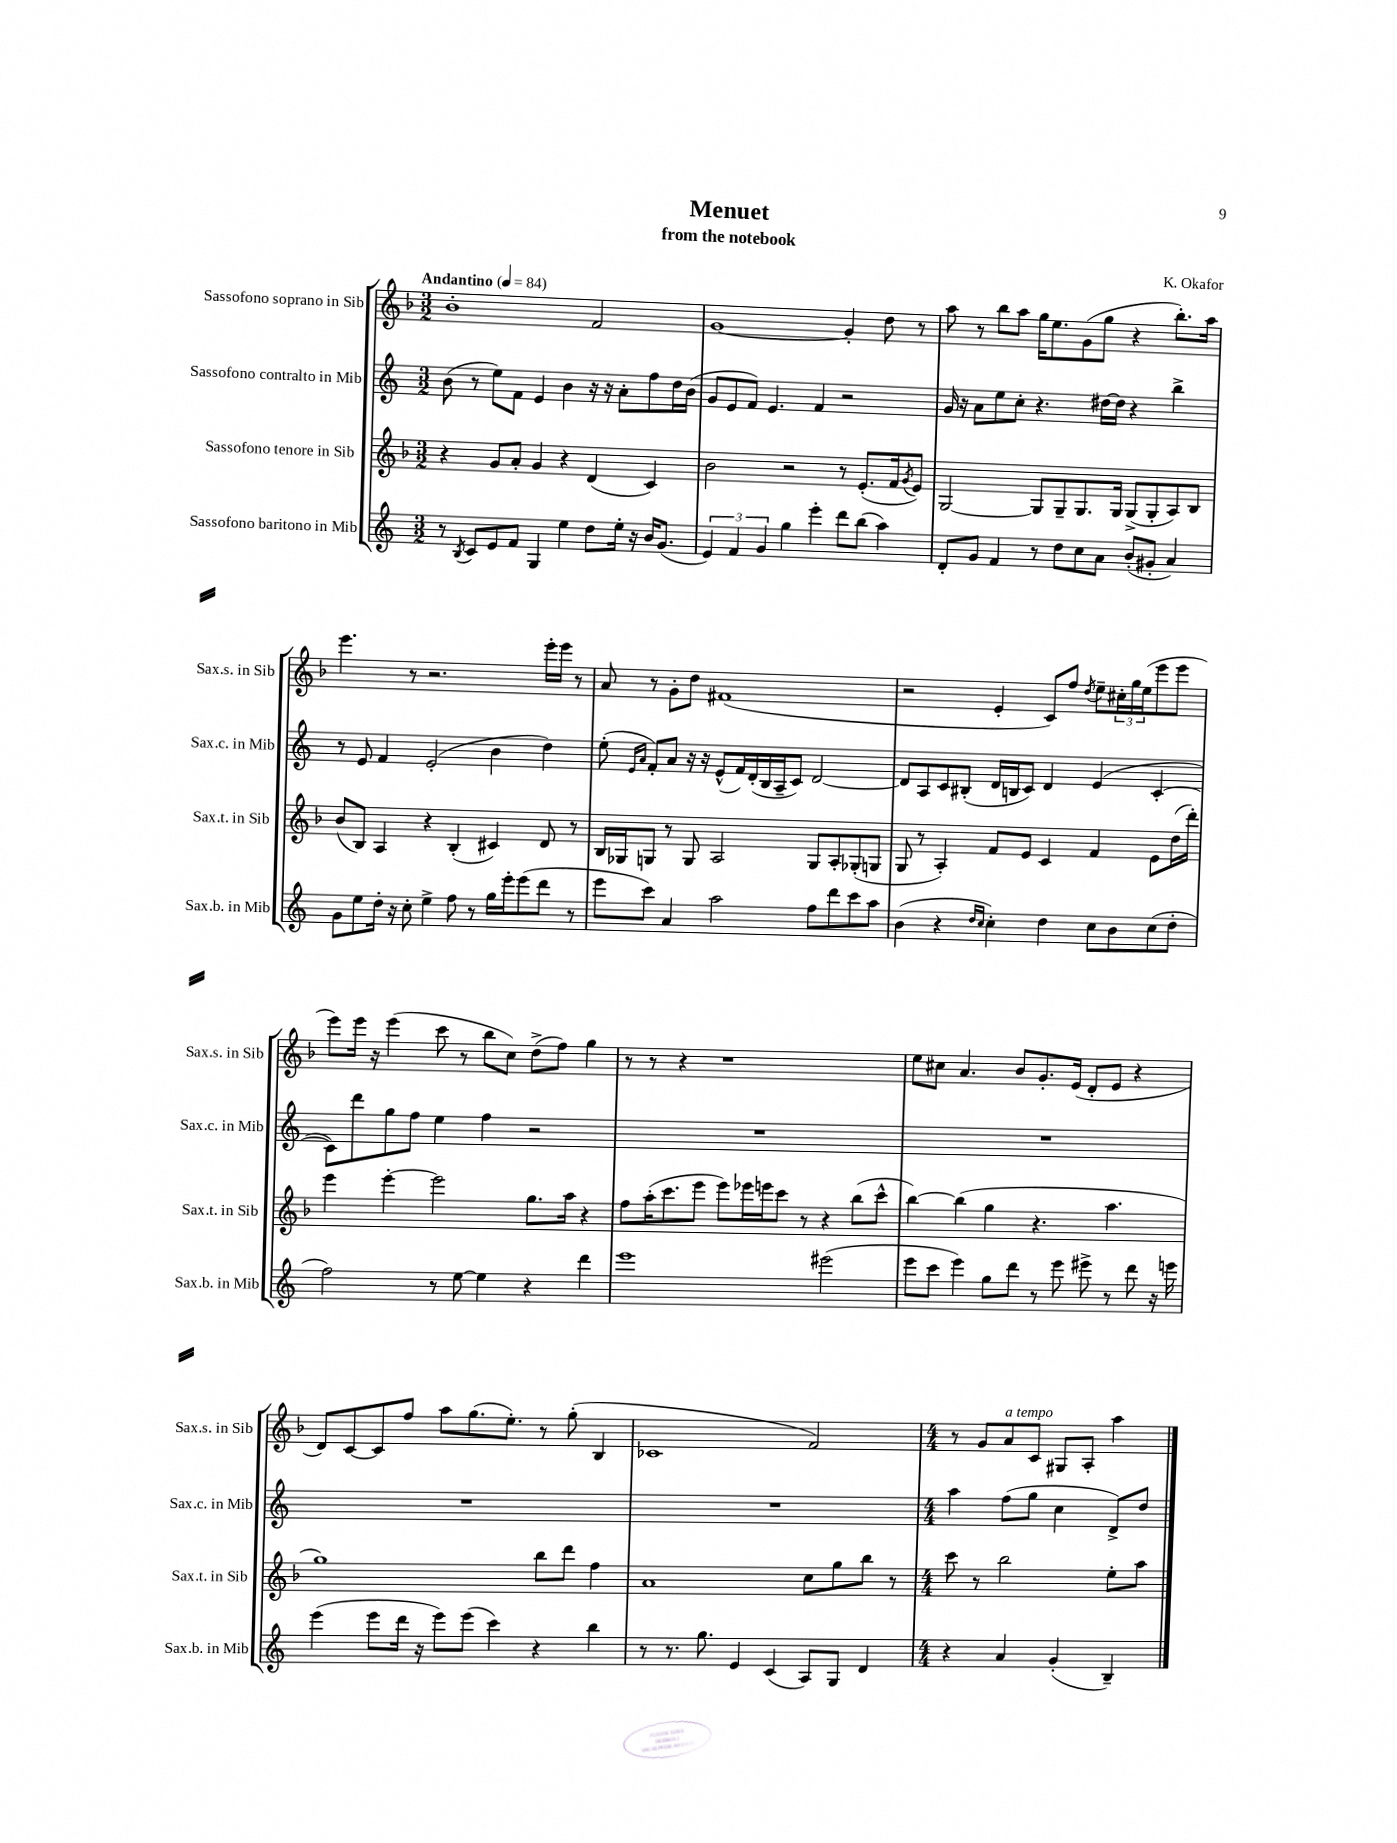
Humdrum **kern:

**kern	**kern	**kern	**kern
*part4	*part3	*part2	*part1
*staff4	*staff3	*staff2	*staff1
*I"Sassofono baritono in Mib	*I"Sassofono tenore in Sib	*I"Sassofono contralto in Mib	*I"Sassofono soprano in Sib
*I'Sax.b. in Mib	*I'Sax.t. in Sib	*I'Sax.c. in Mib	*I'Sax.s. in Sib
*clefG2	*clefG2	*clefG2	*clefG2
*k[]	*k[b-]	*k[]	*k[b-]
*M3/2	*M3/2	*M3/2	*M3/2
*MM84	*MM84	*MM84	*MM84
=1	=1	=1	=1
!	!	!	!LO:TX:a:B:t=Andantino
8r	4r	(8b\	1b-'
8qB/	.	.	.
8c/L	.	8r	.
8e/	8g/L	8ee\L)	.
8f/J	8a'/J	8f\J	.
4G/	4g/	4e/	.
4ee\	4r	4b\	.
8dd\L	(4d/	16r	2f/
.	.	16r	.
16ee'\Jk	.	8a'\L	.
16r	.	.	.
16b/KL	4c/)	8ff\	.
(8.g/J	.	.	.
.	.	16dd\L	.
.	.	(16b\JJ	.
=2	=2	=2	=2
6e/)	2b-\	8g/L	[1g
.	.	8e/	.
6f/	.	.	.
.	.	8f/J)	.
6g/	.	.	.
.	.	4.e/	.
4gg\	2r	.	.
4eee'\	.	4f/	.
8ddd\L	8r	2r	4g'/]
(8bb\J	(8.e'/L	.	.
4aa\)	.	.	8dd\
.	16f/k	.	.
.	8qg/	.	.
.	8e/J)	.	8r
=3	=3	=3	=3
8d'/L	[2G/	16g/	8aa\
.	.	16r	.
8g/J	.	8a\L	8r
4f/	.	8ee\	8bb-\L
.	.	8cc'\J	8aa\J
8r	8G/L]	4.r	16gg\KL
.	.	.	8.ee\
8dd\L	8G~/	.	.
8cc\	8.G/	.	(8g\
8a\J	.	[16dd#X\LL	8gg\J
.	16G/Jk	16dd#\JJ]	.
(8b'/L	(8G^/L	4r	4r
8g#X'/J	8G'/	.	.
4a/)	8A/)	4bb^\	8.bb-'\L)
.	8B-/J	.	.
.	.	.	16aa\Jk
!!LO:LB:g=z
=4	=4	=4	=4
8g\L	(8b-/L	8r	4.eee\
8ee\	8B-/J)	8e/	.
16dd'\Jk	4A/	4f/	.
16r	.	.	.
8cc'\	.	.	8r
4ee^\	4r	(2e'/	2.r
8ff\	(4B-'/	.	.
8r	.	.	.
16gg\LL	4c#X/)	4b\	.
16eee'\J	.	.	.
(8eee\	.	.	.
8ddd\J	8d/	4dd\)	16eee'\LL
.	.	.	16eee\JJ
8r	8r	.	8r
=5	=5	=5	=5
8eee\L	16B-/LL	(8ee'\	8a/
.	16G-X/J	.	.
.	.	16qqe/LL	.
.	.	16qqa/JJ	.
8ccc\J)	8Gn/J	8f'/L)	8r
4a/	8r	8a/J	8g'\L
.	8G/	16r	8dd\J
.	.	16r	.
2aa\	2A/	(8e^^/L	(1f#X
.	.	16f/L)	.
.	.	(16d'/	.
.	.	16B/	.
.	.	16A~/J	.
.	.	8c/J)	.
8ff\L	8G/L	[2d/	.
8ddd\	8A'/	.	.
8ccc\	(8G-X'/	.	.
8aa\J	8Gn/J	.	.
=6	=6	=6	=6
(4b\	8G/	8d/L]	2r
.	8r	8A/	.
4r	4A'/)	8c/	.
.	.	(8B#X'/J	.
16qqdd/LL	.	.	.
16qqcc/JJ	.	.	.
4cc'\)	8f/L	16d/LL	4e'/
.	.	16Bn/J	.
.	8e/J	8c/J)	.
4dd\	4c/	4d/	8c/L)
.	.	.	8ff/J
.	.	.	8qdd/
8cc\L	4f/	(4e/	8ee~\L
8b\	.	.	24cc#X'\L
.	.	.	24gg\
.	.	.	(24ee\J
(8cc\	8e\L	[4c'/	8eee\
8dd'\J	(16dd\L	.	8eee\J
.	16ddd'\JJ)	.	.
!!LO:LB:g=z
=7	=7	=7	=7
2ff\)	4eee\	8c\L])	8eee\L)
.	.	8ddd\	16eee\Jk
.	.	.	16r
.	[4eee'\	8gg\	(4eee\
.	.	8ff\J	.
8r	2eee\]	4ee\	8ccc\
[8ee\	.	.	8r
4ee\]	.	4ff\	8bb-\L
.	.	.	8cc\J)
4r	8.gg\L	2r	(8dd^\L
.	.	.	8ff\J)
.	16aa\Jk	.	.
4ddd\	4r	.	4gg\
=8	=8	=8	=8
1eee	8ff\L	1.r	8r
.	(16aa'\K	.	8r
.	8.ccc\	.	.
.	.	.	4r
.	8eee\J	.	.
.	8eee\L)	.	1r
.	16eee-X\L	.	.
.	16eeen\J	.	.
.	8ccc\J	.	.
.	8r	.	.
(2eee#X\	4r	.	.
.	(8bb-\L	.	.
.	8ccc^^\J	.	.
=9	=9	=9	=9
8eee\L	[4bb-\)	1.r	8ee\L
8ccc\J	.	.	8cc#X\J
4eee\)	(4bb-\]	.	4.a/
8gg\L	4gg\	.	.
8ddd\J	.	.	8b-/L
8r	4.r	.	8.g'/
8eee\	.	.	.
.	.	.	(16e/Jk
8eee#X^\	.	.	8d'/L
8r	4.aa\	.	8e/J
8ddd\	.	.	4r
16r	.	.	.
16eeen\	.	.	.
!!LO:LB:g=z
=10	=10	=10	=10
(4eee\	1gg)	1.r	8d/L)
.	.	.	[8c/
8eee\L	.	.	8c/]
16ddd\Jk	.	.	8ff/J
16r	.	.	.
8eee\L)	.	.	8aa\L
(8eee\J	.	.	(8.gg\
4ccc\)	.	.	.
.	.	.	8.ee'\J)
4r	8bb-\L	.	8r
.	8ddd\J	.	(8gg'\
4bb\	4ff\	.	4B-/
=11	=11	=11	=11
8r	1a	1.r	1c-X
8.r	.	.	.
8.gg\	.	.	.
4e/	.	.	.
(4c/	.	.	.
8A/L)	8cc\L	.	2f/)
8G/J	8gg\	.	.
4d/	8bb-\J	.	.
.	8r	.	.
=12	=12	=12	=12
*M4/4	*M4/4	*M4/4	*M4/4
4r	8ccc\	4aa\	8r
.	8r	.	8g/L
!	!	!	!LO:TX:a:i:t=a tempo
4a/	2bb-\	(8ff\L	8a/
.	.	8gg\J	8c/J
(4g'/	.	4cc\	8G#X/L
.	.	.	8A'/J
4B~/)	8ee'\L	8d^/L)	4aa\
.	8aa\J	8dd/J	.
==	==	==	==
*-	*-	*-	*-
